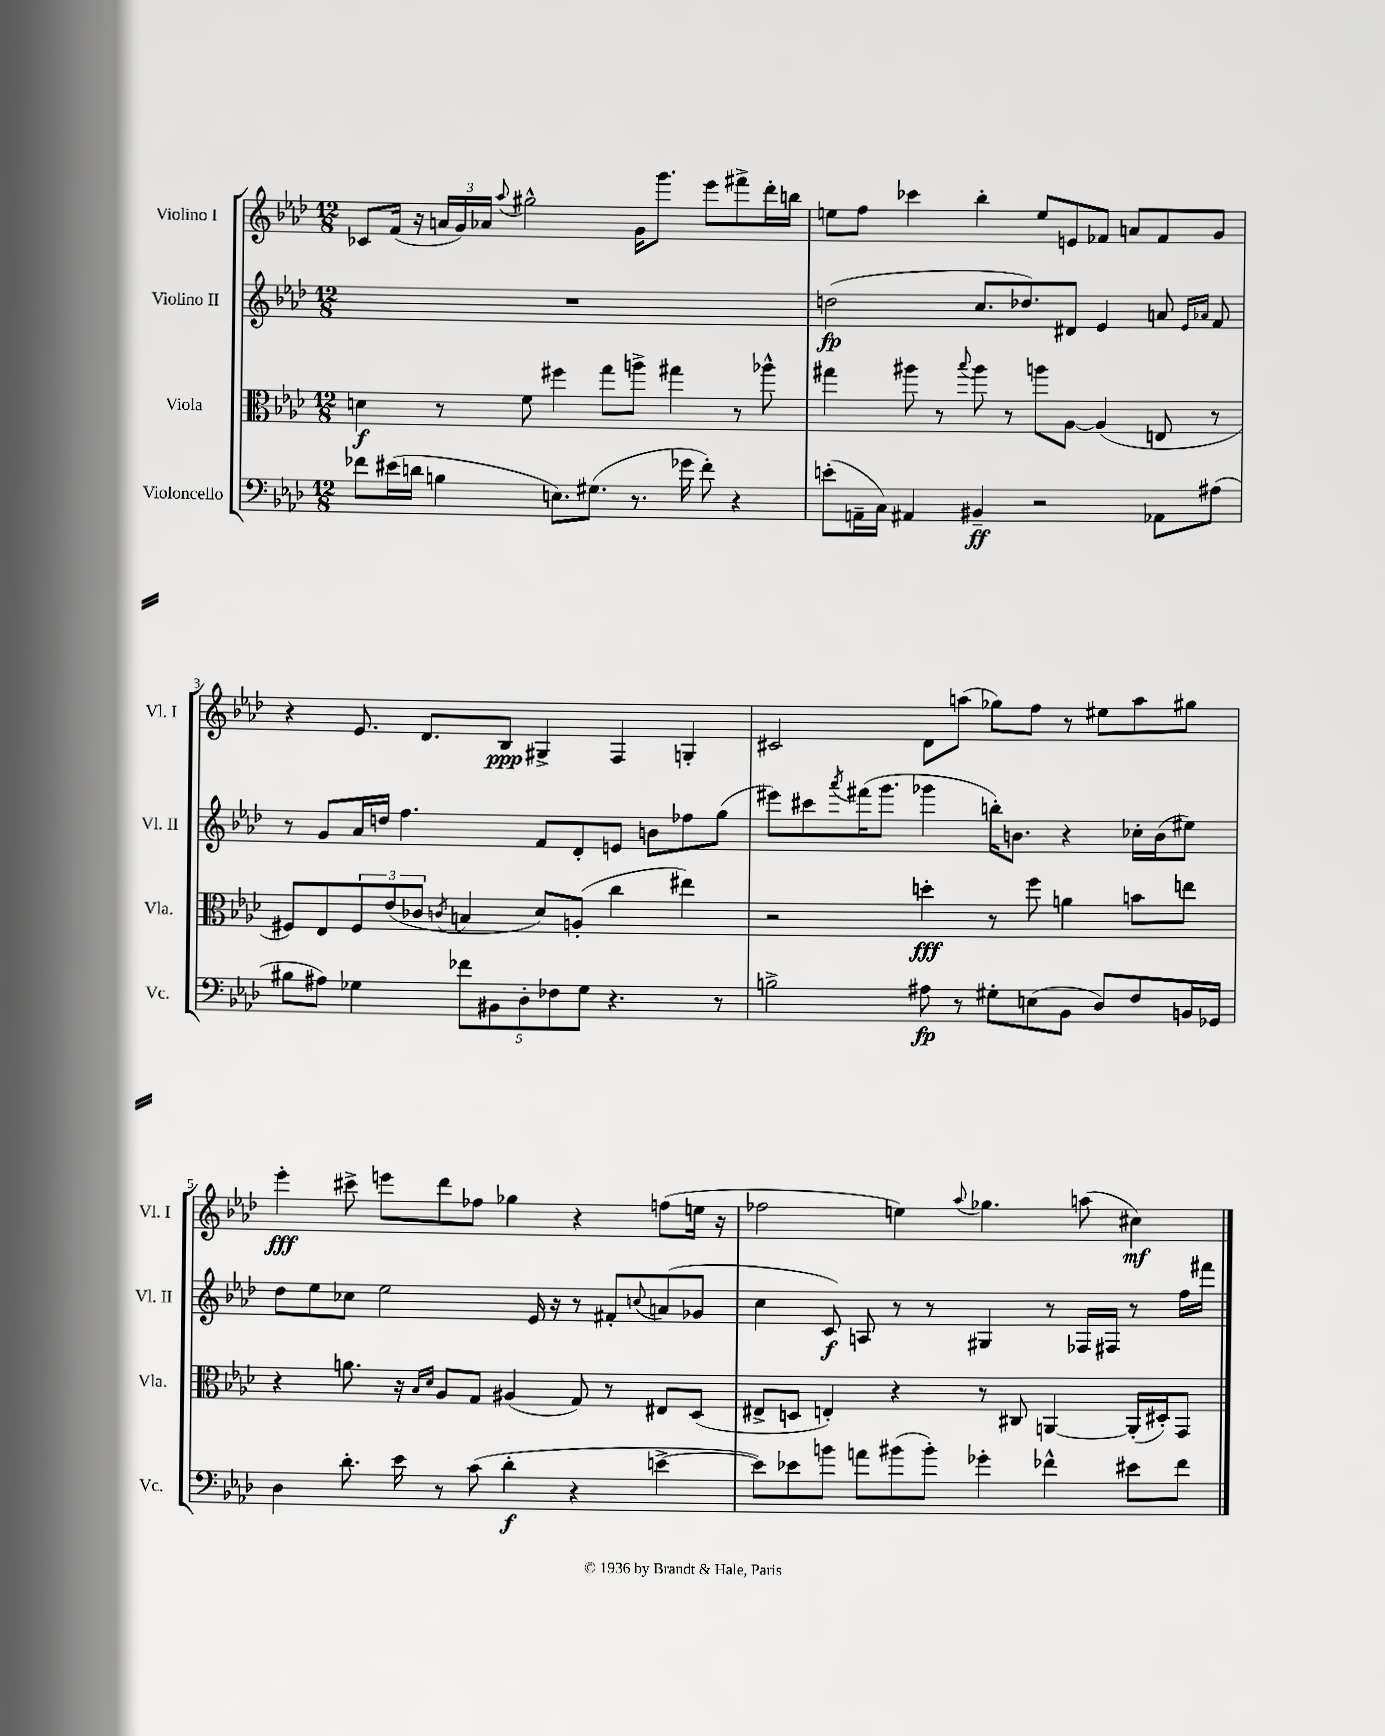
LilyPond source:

<<
\new StaffGroup <<
\new Staff = "s0" \with { instrumentName = "Violino I" shortInstrumentName = "Vl. I" } {
    \clef treble \key aes \major \numericTimeSignature \time 12/8
    ces'8 f'16( r16 \tuplet 3/2 { a'16 g'16) aes'16 } \appoggiatura { aes''8 } gis''2-^ g'16 g'''8. ees'''8 fis'''8-> des'''16-. b''16 |
    e''8 f''8 ces'''4 bes''4-. e''8 e'8 fes'8 a'8 fes'8 g'8 |
    r4 ees'8. des'8. bes8\ppp gis4-> f4 g4-. |
    cis'2 des'8 a''8( ges''8) f''8 r8 eis''8 a''8 gis''8 |
    ees'''4-.\fff cis'''8-> e'''8 des'''8 fes''8 ges''4 r4 f''8( e''16 r16 |
    fes''2 e''4) \appoggiatura { aes''8 } ges''4. a''8( cis''4\mf) \bar "|." |
}
\new Staff = "s1" \with { instrumentName = "Violino II" shortInstrumentName = "Vl. II" } {
    \clef treble \key aes \major \numericTimeSignature \time 12/8
    R1. |
    d''2\fp( c''8. des''8.) dis'8 ees'4 a'8 \grace { ees'16 aes'16 } f'8 |
    r8 g'8 aes'16 d''16 f''4. f'8 des'8-. e'8 b'8 fes''8 g''8( |
    eis'''8) cis'''8 \acciaccatura { aes'''8 } fis'''16( g'''8. ges'''4 b''16-.) b'8. r4 ces''16-. b'16( eis''8) |
    des''8 ees''8 ces''8 ees''2 ees'16 r16 r8 fis'8-. \appoggiatura { c''8 } a'8( ges'8 |
    c''4 c'8\f) a8 r8 r8 gis4 r8 fes16 fis16 r8 f''16 fis'''16 \bar "|." |
}
\new Staff = "s2" \with { instrumentName = "Viola" shortInstrumentName = "Vla." } {
    \clef alto \key aes \major \numericTimeSignature \time 12/8
    d'4\f r8 f'8 fis''4 g''8 a''8-> gis''4 r8 aes''8-^ |
    gis''4 ais''8 r8 \appoggiatura { bes''8 } ais''8 r8 a''8 aes8~ aes4( e8 r8 |
    fis8) ees8 \tuplet 3/2 { fis8 ees'8( ces'8 } \acciaccatura { c'8 } b4 des'8) a8-.( c''4 eis''4) |
    r2 d''4-.\fff r8 f''8 a'4 b'8 e''8 |
    r4 a'8. r16 \grace { bes16 des'16 } aes8 g8 ais4( g8) r8 eis8 des8( |
    eis8-> d8 e4-.) r4 r8 cis8 a,4~ a,16-.( dis16-.) g,8 \bar "|." |
}
\new Staff = "s3" \with { instrumentName = "Violoncello" shortInstrumentName = "Vc." } {
    \clef bass \key aes \major \numericTimeSignature \time 12/8
    fes'8 eis'16( d'16 b4 e8.) gis8.( r8. ges'16 fes'8-.) r4 |
    e'8-.( a,16-- c16) ais,4 bis,4--\ff r2 aes,8 ais8( |
    bis8 ais8) ges4 \tuplet 5/4 { fes'8 bis,8 des8-. fes8 ges8 } r4. r8 |
    b2-> ais8\fp r8 gis8-. e8( bes,8 des8) f8 b,16 ges,16 |
    des4 des'8.-. ees'16 r8 c'8( des'4-.\f r4 e'4~-> |
    e'8) ees'8 b'8 a'8 bis'8( bis'8-.) ges'4-. fes'4-^ eis'8 fes'8 \bar "|." |
}
>>
>>
